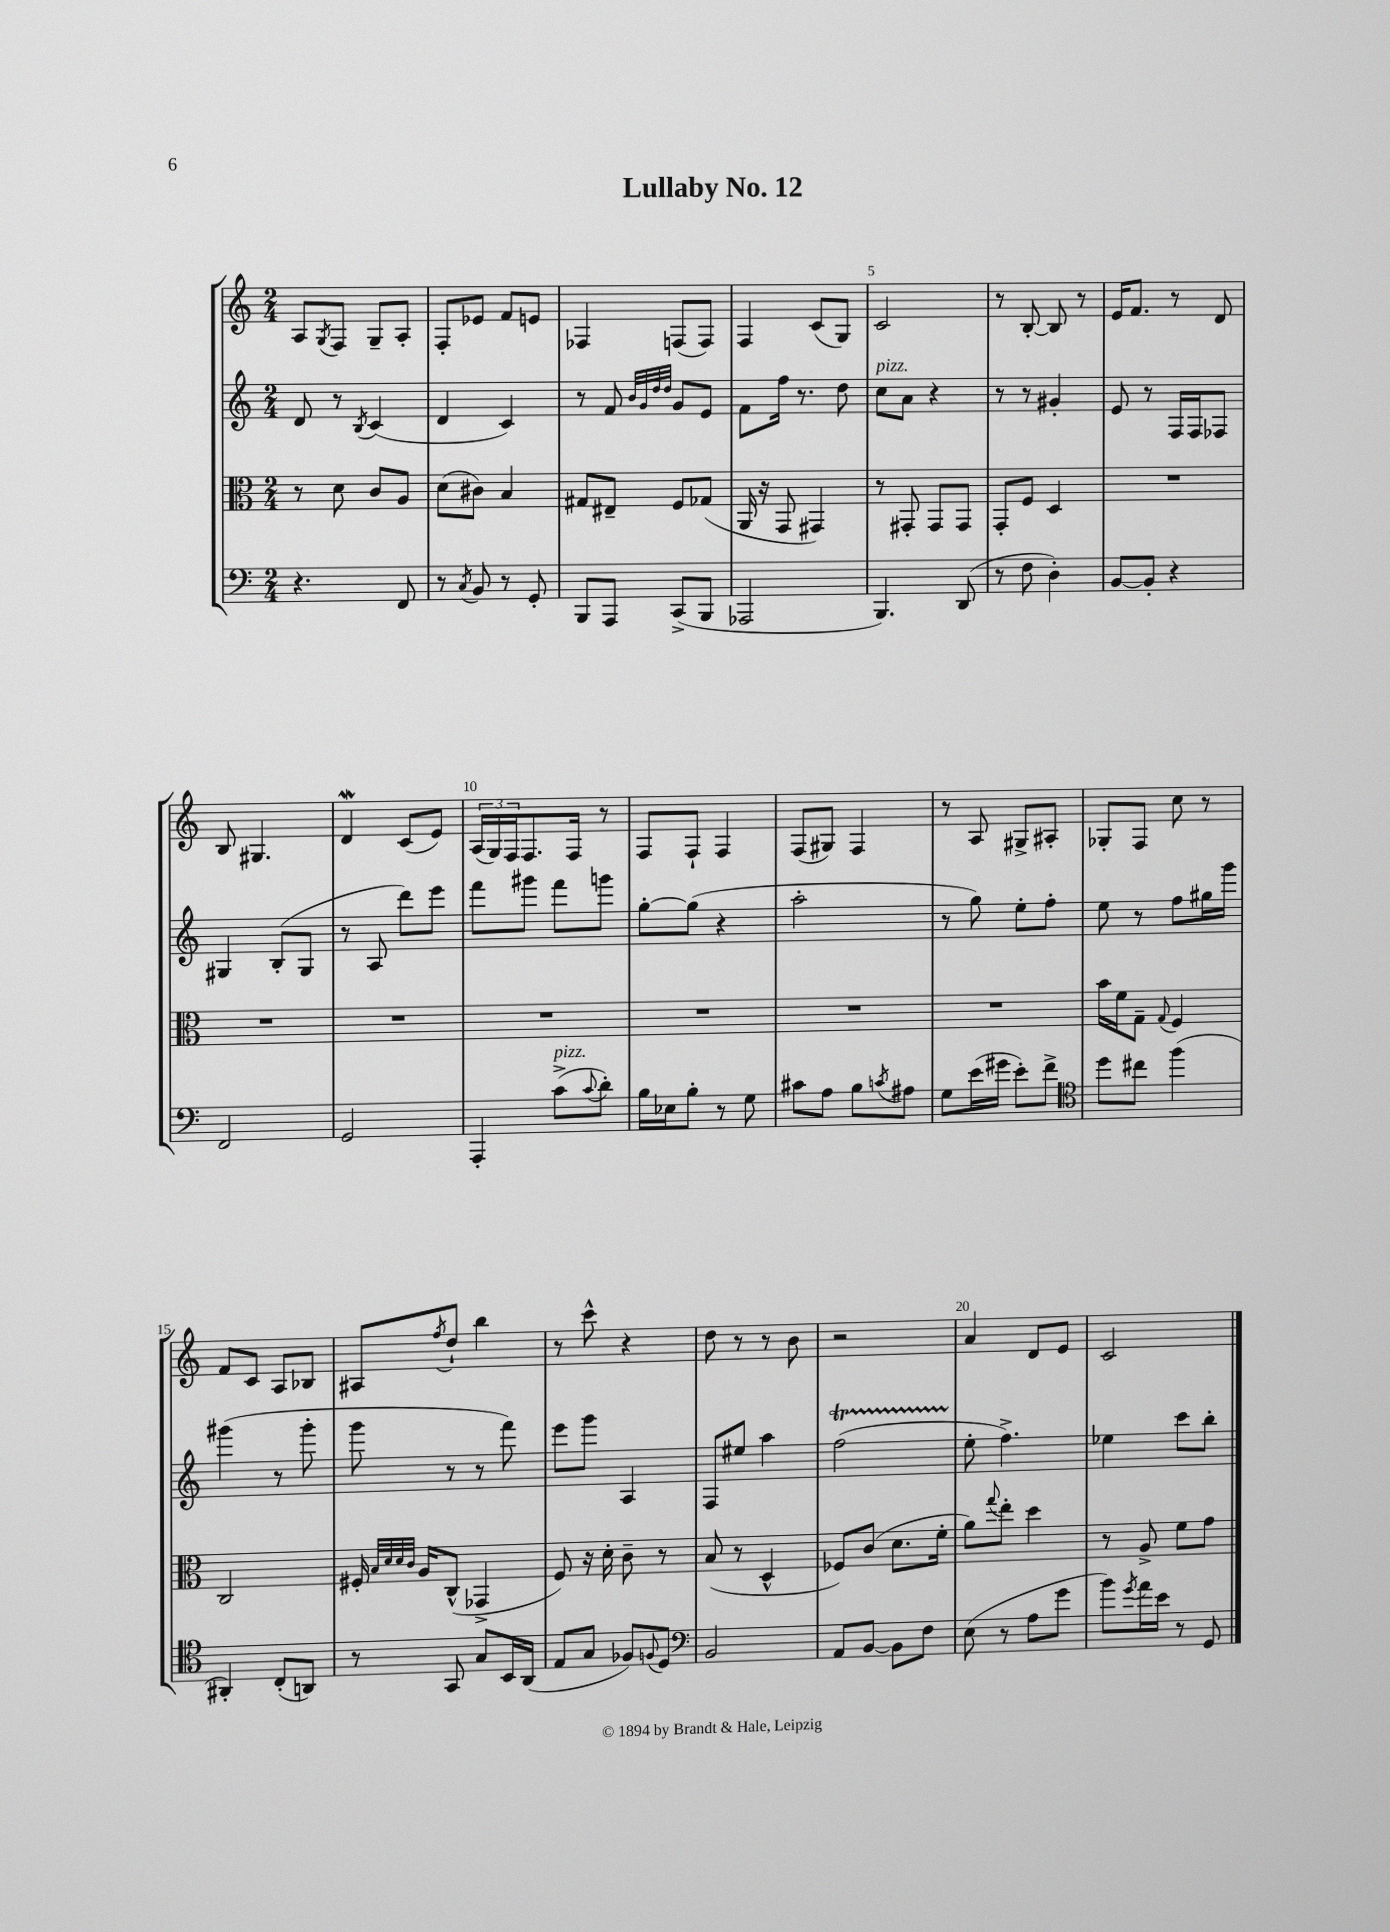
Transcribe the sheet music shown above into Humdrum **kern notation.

**kern	**kern	**kern	**kern
*part4	*part3	*part2	*part1
*staff4	*staff3	*staff2	*staff1
*clefF4	*clefC3	*clefG2	*clefG2
*k[]	*k[]	*k[]	*k[]
*M2/4	*M2/4	*M2/4	*M2/4
=1	=1	=1	=1
4.r	8r	8d/	8A/L
.	.	.	8qG/
.	8d\	8r	8F/J
.	.	8qB/	.
.	8c/L	(4c/	8G~/L
8FF/	8A/J	.	8A'/J
=2	=2	=2	=2
8r	(8d\L	4d/	8F'/L
8qC/	.	.	.
8BB/	8c#X\J)	.	8e-X/J
8r	4B/	4c/)	8f/L
8GG'/	.	.	8en/J
=3	=3	=3	=3
8BBB/L	8G#X/L	8r	4F-X/
8AAA/J	8E#X~/J	8f/	.
.	.	32qqb/LLL	.
.	.	32qqg/	.
.	.	32qqdd/	.
.	.	32qqdd/JJJ	.
(8CC^/L	8F/L	8g/L	(8Fn/L
8BBB/J	(8G-X/J	8e/J	8F/J)
=4	=4	=4	=4
2AAA-X/	16AA/	8f\L	4F/
.	16r	.	.
.	8GG/	16ff\Jk	.
.	.	8.r	.
.	4GG#X/)	.	(8c/L
.	.	8dd\	8G/J)
=5	=5	=5	=5
!	!	!LO:TX:a:i:t=pizz.	!
4.BBB/)	8r	8cc\L	2c/
.	8GG#X'/	8a\J	.
.	8GG#/L	4r	.
(8DD/	8GG#/J	.	.
=6	=6	=6	=6
8r	8GG'/L	8r	8r
8F\	8F/J	8r	[8B'/
4D'\)	4D/	4g#X'/	8B/]
.	.	.	8r
=7	=7	=7	=7
[8BB/L	2r	8e/	16e/KL
.	.	.	8.f/J
8BB'/J]	.	8r	.
4r	.	16F/LL	8r
.	.	16F/J	.
.	.	8F-X/J	8d/
!!LO:LB:g=z
=8	=8	=8	=8
2FF/	2r	4G#X/	8B/
.	.	.	4.G#X/
.	.	(8B'/L	.
.	.	8G#/J	.
=9	=9	=9	=9
2GG/	2r	8r	4dW/
.	.	8A/	.
.	.	8ddd\L)	(8c/L
.	.	8eee\J	8e/J)
=10	=10	=10	=10
4AAA'/	2r	8fff\L	(24A/LL
.	.	.	24G/)
.	.	.	24F/J
.	.	8ggg#X\J	8.F/
!LO:TX:a:i:t=pizz.	!	!	!
(8c^\L	.	8fff\L	.
.	.	.	16F/Jk
8qqc/	.	.	.
8d'\J)	.	8gggn\J	8r
=11	=11	=11	=11
16B\LL	2r	[8gg'\L	8F/L
16E-X\J	.	.	.
8B'\J	.	(8gg\J]	8F`/J
8r	.	4r	4F/
8G\	.	.	.
=12	=12	=12	=12
8c#X\L	2r	2aa'\	(8F/L
8A\J	.	.	8G#X/J)
8B\L	.	.	4F/
8qcn/	.	.	.
8A#X\J	.	.	.
=13	=13	=13	=13
8G\L	2r	8r	8r
(16e\L	.	8gg\)	8A/
16g#X\JJ	.	.	.
8e'\L)	.	8ee'\L	8G#X^/L
8f^\J	.	8ff'\J	8A#X'/J
=14	=14	=14	=14
*clefC4	*	*	*
8dd\L	16b\LL	8ee\	8G-X'/L
.	16f\J	.	.
8cc#X\J	8G~\J	8r	8F/J
.	8qqG/	.	.
(4ff\	4F/	8ff\L	8cc\
.	.	16gg#X\L	8r
.	.	16ggg\JJ	.
!!LO:LB:g=z
=15	=15	=15	=15
4AA#X'/)	2C/	(4ggg#X\	8f/L
.	.	.	8c/J
(8C'/L	.	8r	8A/L
8AAn/J)	.	8ggg#'\	8B-X/J
=16	=16	=16	=16
8r	16F#X'/	8ggg\	8A#X/L
.	32qqB/LLL	.	.
.	32qqd/	.	.
.	32qqd/	.	.
.	32qqc/JJJ	.	.
.	16A/KL	.	.
.	.	.	8qff/
8GG/	(8C^^/J	8r	8dd`/J
8G/L	4GG-X^/	8r	4bb\
16BB/L	.	8fff\)	.
(16AA/JJ	.	.	.
=17	=17	=17	=17
8E/L	8F/)	8eee\L	8r
8G/J	16r	8ggg\J	8ccc^^\
.	16d'\	.	.
8F-X/L)	8c~\	4A/	4r
8qqFn/	.	.	.
8D/J	8r	.	.
=18	=18	=18	=18
*clefF4	*	*	*
2BB/	(8B/	8F/L	8dd\
.	8r	8ee#X/J	8r
.	4D^^/	4aa\	8r
.	.	.	8b\
=19	=19	=19	=19
8AA/L	8F-X/L)	(2ffT\	2r
[8BB/J	(8c/J	.	.
8BB\L]	8.d\L	.	.
8F\J	.	.	.
.	16f'\Jk	.	.
=20	=20	=20	=20
(8E\	8a\L)	8ee'\	4a/
.	8qqgg/	.	.
8r	8ee'\J	4.ff^\)	.
8A\L	4dd\	.	8d/L
8g\J	.	.	8e/J
=21	=21	=21	=21
8b\L)	8r	4ee-X\	2c/
8qg/	.	.	.
16a\L	8A^/	.	.
16e\JJ	.	.	.
8r	8f\L	8ccc\L	.
8GG/	8g\J	8bb'\J	.
==	==	==	==
*-	*-	*-	*-
